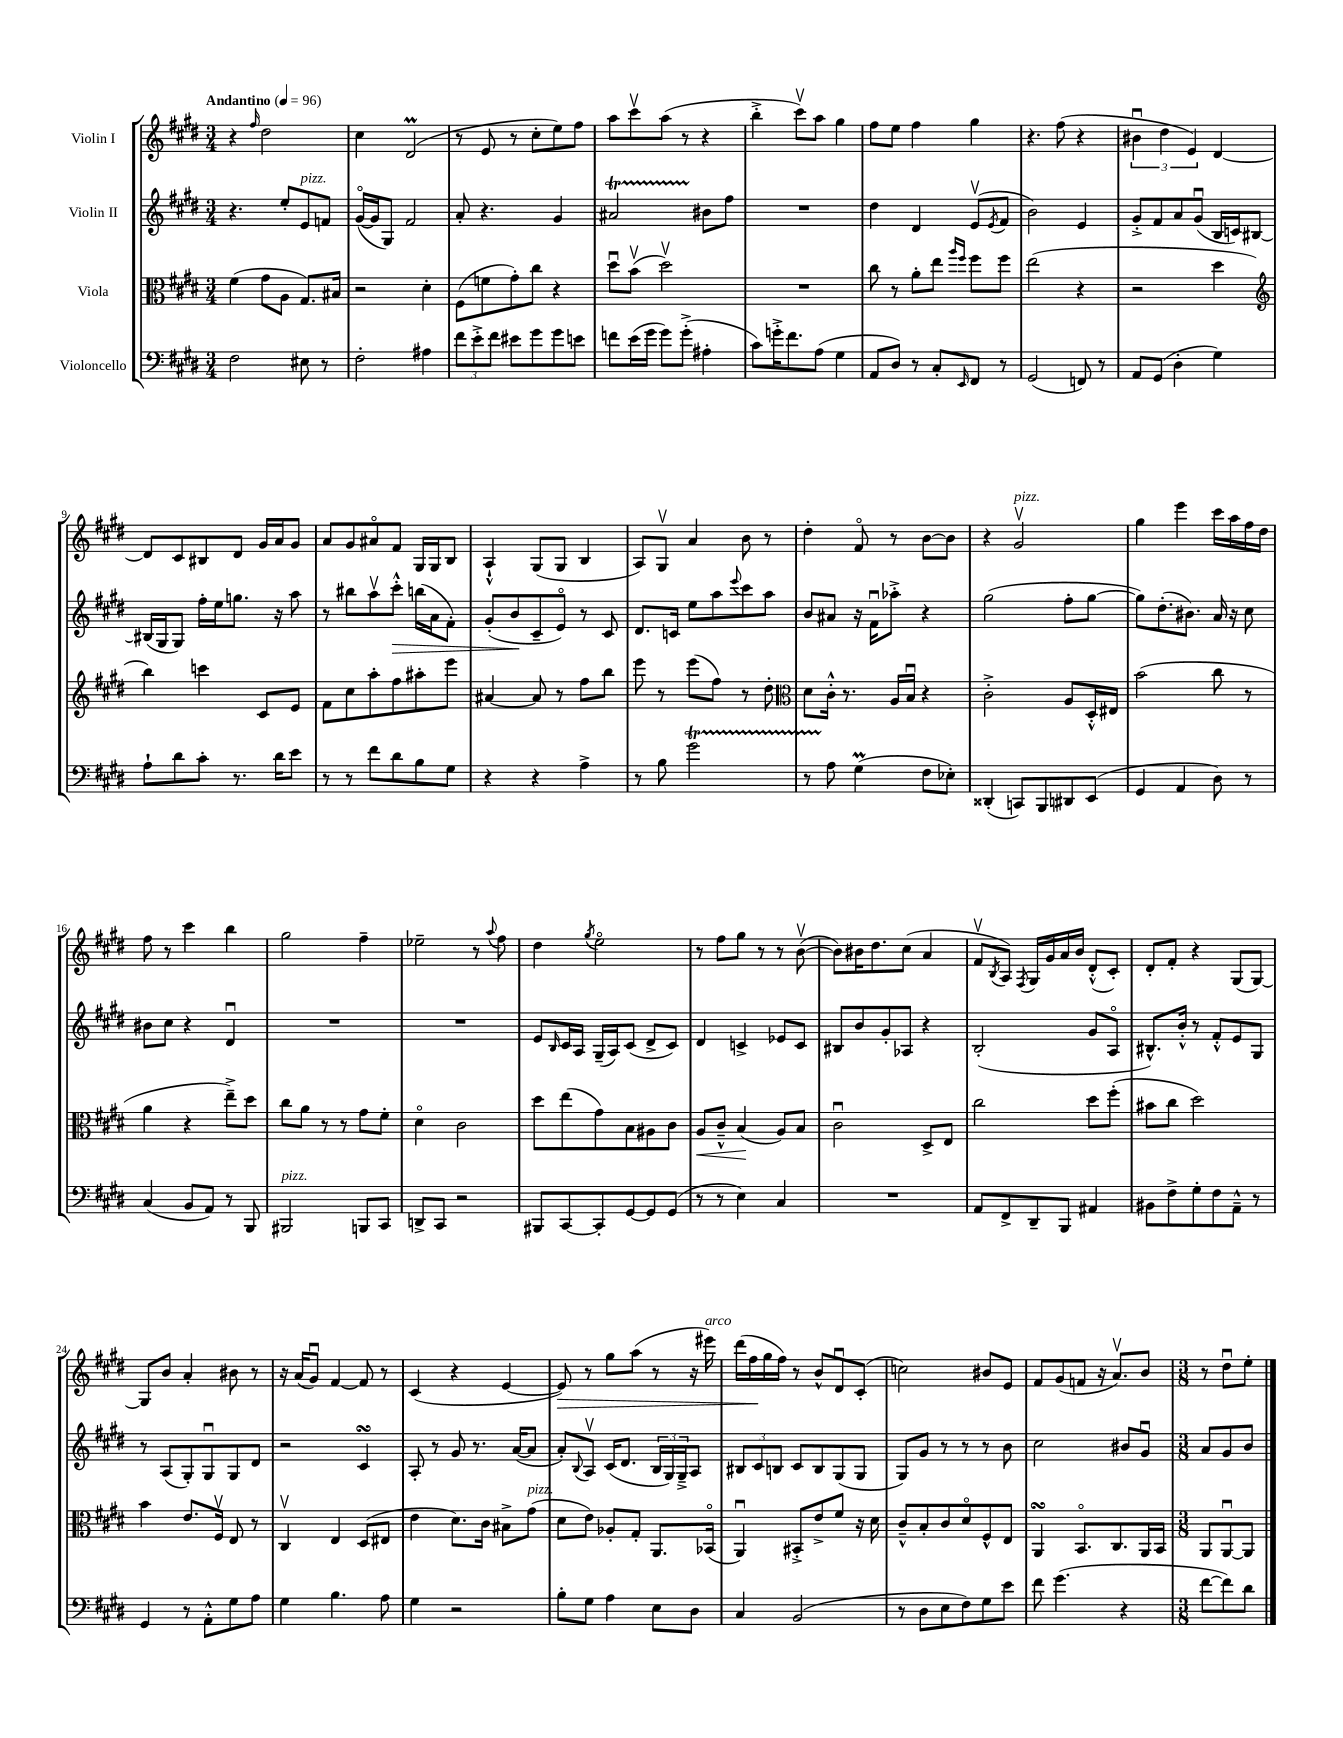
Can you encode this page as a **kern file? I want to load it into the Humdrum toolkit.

**kern	**kern	**dynam	**kern	**dynam	**kern	**dynam
*part4	*part3	*part3	*part2	*part2	*part1	*part1
*staff4	*staff3	*staff3	*staff2	*staff2	*staff1	*staff1
*I"Violoncello	*I"Viola	*	*I"Violin II	*	*I"Violin I	*
*clefF4	*clefC3	*	*clefG2	*	*clefG2	*
*k[f#c#g#d#]	*k[f#c#g#d#]	*	*k[f#c#g#d#]	*	*k[f#c#g#d#]	*
*M3/4	*M3/4	*	*M3/4	*	*M3/4	*
*MM96	*MM96	*	*MM96	*	*MM96	*
=1	=1	=1	=1	=1	=1	=1
!	!	!	!	!	!LO:TX:a:B:t=Andantino	!
2F#\	(4f#\	.	4.r	.	4r	.
.	.	.	.	.	16qqff#/	.
.	8g#\L	.	.	.	2dd#\	.
.	8A\J	.	8ee'/L	.	.	.
!	!	!	!LO:TX:a:i:t=pizz.	!	!	!
8E#X\	8.G#/L)	.	8e/	.	.	.
8r	.	.	8fn/J	.	.	.
.	16B#X/Jk	.	.	.	.	.
=2	=2	=2	=2	=2	=2	=2
2F#'\	2r	.	([16g#/LL	.	4cc#\	.
.	.	.	16g#/J]	.	.	.
.	.	.	8G#/J)	.	.	.
.	.	.	2f#/	.	(2d#m/	.
4A#X\	4d#'\	.	.	.	.	.
=3	=3	=3	=3	=3	=3	=3
12f#\L	(8F#\L	.	8a'/	.	8r	.
12e'^\	.	.	.	.	.	.
.	8fn\	.	4.r	.	8e/	.
12f#\J	.	.	.	.	.	.
8e#X\L	8g#'\)	.	.	.	8r	.
8g#\	8cc#\J	.	.	.	8cc#'\L	.
8g#\	4r	.	4g#/	.	8ee\)	.
8en\J	.	.	.	.	8ff#\J	.
=4	=4	=4	=4	=4	=4	=4
8fn\L	8dd#u\L	.	2a#Xt/	.	8aa\L	.
(16e\L	(8bv\J	.	.	.	8ccc#v\	.
16g#\JJ	.	.	.	.	.	.
8g#\L)	2dd#v\)	.	.	.	(8aa\J	.
(8g#'^\J	.	.	.	.	8r	.
4A#X'\	.	.	8b#X\L	.	4r	.
.	.	.	8ff#\J	.	.	.
=5	=5	=5	=5	=5	=5	=5
8c#\L)	2.r	.	2.r	.	4bb'^\	.
16gn'^\K	.	.	.	.	.	.
8.f#\	.	.	.	.	.	.
.	.	.	.	.	8ccc#v\L)	.
(8A\J	.	.	.	.	8aa\J	.
4G#\	.	.	.	.	4gg#\	.
=6	=6	=6	=6	=6	=6	=6
8AA/L	8cc#\	.	4dd#\	.	8ff#\L	.
8D#/J)	8r	.	.	.	8ee\J	.
8r	8a'\L	.	4d#/	.	4ff#\	.
8C#'/L	8ee\J	.	.	.	.	.
.	16qqaa/LL	.	.	.	.	.
16qqEE/	16qqff#/JJ	.	.	.	.	.
8FF#/J	8ff#\L	.	(8ev/L	.	4gg#\	.
.	.	.	8qe/	.	.	.
8r	8ff#\J	.	8f#/J	.	.	.
=7	=7	=7	=7	=7	=7	=7
(2GG#/	(2ee\	.	2b\)	.	4.r	.
.	.	.	.	.	(8ff#\	.
8FFn/)	4r	.	4e/	.	4r	.
8r	.	.	.	.	.	.
=8	=8	=8	=8	=8	=8	=8
8AA/L	2r	.	8g#'^/L	.	6b#Xu\	.
(8GG#/J	.	.	8f#/	.	.	.
.	.	.	.	.	6dd#\	.
4D#'\	.	.	8a/	.	.	.
.	.	.	.	.	6e/)	.
.	.	.	(8g#u/J	.	.	.
4G#\)	4dd#\	.	16B/LL	.	[4d#/	.
.	.	.	16cn/J)	.	.	.
.	.	.	[8B#X/J	.	.	.
!!LO:LB:g=z
=9	=9	=9	=9	=9	=9	=9
*	*clefG2	*	*	*	*	*
8A`\L	4bb\)	.	(16B#X/LL]	.	8d#/L]	.
.	.	.	16G#/J	.	.	.
8d#\	.	.	8G#/J)	.	8c#/	.
8c#'\J	4cccn\	.	16ff#'\LL	.	8B#X/	.
.	.	.	16ee\J	.	.	.
8.r	.	.	8.ggn\J	.	8d#/J	.
.	8c#/L	.	.	.	16g#/LL	.
16d#\KL	.	.	16r	.	16a/J	.
8e\J	8e/J	.	8aa\	.	8g#/J	.
=10	=10	=10	=10	=10	=10	=10
8r	8f#\L	.	8r	.	8a/L	.
8r	8cc#\	.	8bb#X\L	.	8g#/	.
8f#\L	8aa'\	.	8aav\	.	8a#X/	.
!	!	!	!	!LO:HP:b	!	!
8d#\	8ff#\	.	8ccc#'^^\J	>	8f#/J	.
8B\	8aa#X'\	.	(16bbn\LL	.	16G#/LL	.
.	.	.	16a\J	.	16G#/J	.
8G#\J	8eee\J	.	8f#'\J)	.	8B/J	.
=11	=11	=11	=11	=11	=11	=11
4r	[4a#X/	.	(8g#'/L	.	4A`^^/	.
.	.	.	8b/	.	.	.
4r	8a#/]	.	8c#~/	]	(8G#/L	.
.	8r	.	8e/J)	.	8G#/J	.
4A^\	8ff#\L	.	8r	.	4B/	.
.	8bb\J	.	8c#/	.	.	.
=12	=12	=12	=12	=12	=12	=12
8r	8eee\	.	8.d#/L	.	8A/L)	.
8B\	8r	.	.	.	8G#v/J	.
.	.	.	16cn/Jk	.	.	.
2g#t\	(8eee\L	.	8ee\L	.	4a/	.
.	8ff#\J)	.	8aa\	.	.	.
.	.	.	8qqeee/	.	.	.
.	8r	.	8ccc#\	.	8b\	.
.	8dd#'\	.	8aa\J	.	8r	.
=13	=13	=13	=13	=13	=13	=13
*	*clefC3	*	*	*	*	*
8r	8d#\L	.	8b/L	.	4dd#'\	.
8A\	16c#'^^\Jk	.	8a#X/J	.	.	.
.	8.r	.	.	.	.	.
(4G#m\	.	.	16r	.	8f#/	.
.	.	.	16f#u\KL	.	.	.
.	16A/LL	.	8aa-X'^\J	.	8r	.
.	16Bu/JJ	.	.	.	.	.
8F#\L	4r	.	4r	.	[8b\L	.
8E-X'\J)	.	.	.	.	8b\J]	.
=14	=14	=14	=14	=14	=14	=14
(4DD##X'/	2c#'^\	.	(2gg#\	.	4r	.
!	!	!	!	!	!LO:TX:a:i:t=pizz.	!
8CCn/L)	.	.	.	.	2g#v/	.
8BBB/	.	.	.	.	.	.
8DD#X/	8A/L	.	8ff#'\L	.	.	.
(8EE/J	16D#'^^/L	.	[8gg#\J	.	.	.
.	16E#X/JJ	.	.	.	.	.
=15	=15	=15	=15	=15	=15	=15
4GG#/	(2b\	.	8gg#\L])	.	4gg#\	.
.	.	.	(8.dd#'\	.	.	.
4AA/	.	.	.	.	4eee\	.
.	.	.	8.b#X\J)	.	.	.
8D#\)	8cc#\	.	16a/	.	16ccc#\LL	.
.	.	.	16r	.	16aa\	.
8r	8r	.	8cc#\	.	16ff#\	.
.	.	.	.	.	16dd#\JJ	.
!!LO:LB:g=z
=16	=16	=16	=16	=16	=16	=16
(4C#/	4a\	.	8b#X\L	.	8ff#\	.
.	.	.	8cc#\J	.	8r	.
8BB/L	4r	.	4r	.	4ccc#\	.
8AA/J)	.	.	.	.	.	.
8r	8ee~^\L)	.	4d#u/	.	4bb\	.
8BBB/	8dd#\J	.	.	.	.	.
=17	=17	=17	=17	=17	=17	=17
!LO:TX:a:i:t=pizz.	!	!	!	!	!	!
2BBB#X/	8cc#\L	.	2.r	.	2gg#\	.
.	8a\J	.	.	.	.	.
.	8r	.	.	.	.	.
.	8r	.	.	.	.	.
8BBBn/L	8g#\L	.	.	.	4ff#~\	.
8CC#/J	8f#'\J	.	.	.	.	.
=18	=18	=18	=18	=18	=18	=18
8DDn^/L	4d#\	.	2.r	.	2ee-X~\	.
8CC#/J	.	.	.	.	.	.
2r	2c#\	.	.	.	.	.
.	.	.	.	.	8r	.
.	.	.	.	.	8qqaa/	.
.	.	.	.	.	8ff#\	.
=19	=19	=19	=19	=19	=19	=19
8BBB#X/L	8dd#\L	.	8e/L	.	4dd#\	.
.	.	.	16qqB/	.	.	.
[8CC#/	(8ee\	.	16c#/L	.	.	.
.	.	.	16A/JJ	.	.	.
.	.	.	.	.	8qgg#/	.
8CC#'/]	8g#\)	.	(16G#~/LL	.	2ee\	.
.	.	.	16A/J)	.	.	.
[8GG#/	8B\	.	(8c#/J	.	.	.
8GG#/]	8A#X\	.	8d#^/L	.	.	.
(8GG#/J	8c#\J	.	8c#/J)	.	.	.
=20	=20	=20	=20	=20	=20	=20
!	!	!LO:HP:b	!	!	!	!
8r	8A/L	<	4d#/	.	8r	.
8r	8c#~^^/J	.	.	.	8ff#\L	.
4E\)	(4B/	.	4cn^/	.	8gg#\J	.
.	.	.	.	.	8r	.
4C#/	8A/L)	[	8e-X/L	.	8r	.
.	8B/J	.	8c/J	.	([8bv\	.
=21	=21	=21	=21	=21	=21	=21
2.r	2c#u\	.	8B#X/L	.	8b\L])	.
.	.	.	8b/	.	16b#X\K	.
.	.	.	.	.	8.dd#\	.
.	.	.	8g#'/	.	.	.
.	.	.	8A-X/J	.	(8cc#\J	.
.	8D#^/L	.	4r	.	4a/	.
.	8E/J	.	.	.	.	.
=22	=22	=22	=22	=22	=22	=22
8AA/L	2cc#\	.	(2B'/	.	8f#v/L	.
.	.	.	.	.	8qB/	.
8FF#^/	.	.	.	.	8A/J)	.
.	.	.	.	.	8qF#/	.
8DD#~/	.	.	.	.	16G#/LL	.
.	.	.	.	.	16g#/	.
8BBB/J	.	.	.	.	16a/	.
.	.	.	.	.	16b/JJ	.
4AA#X/	8dd#\L	.	8g#/L	.	(8d#'^^/L	.
.	(8ff#'\J	.	8A/J	.	8c#'/J)	.
=23	=23	=23	=23	=23	=23	=23
8BB#X\L	8b#X\L	.	8.B#X^^/L)	.	8d#'/L	.
8F#^\	8cc#\J	.	.	.	8f#'/J	.
.	.	.	16b'^^/Jk	.	.	.
8G#'\	2dd#\)	.	8r	.	4r	.
8F#\	.	.	8f#'^^/L	.	.	.
8AA~^^\J	.	.	8e/	.	(8G#/L	.
8r	.	.	8G#/J	.	[8G#/J)	.
!!LO:LB:g=z
=24	=24	=24	=24	=24	=24	=24
4GG#/	4b\	.	8r	.	8G#/L]	.
.	.	.	(8A/L	.	8b/J	.
8r	8.e/L	.	8G#'/)	.	4a'/	.
8AA'^^\L	.	.	8G#u/	.	.	.
.	16F#v/Jk	.	.	.	.	.
8G#\	8E/	.	8G#/	.	8b#X\	.
8A\J	8r	.	8d#/J	.	8r	.
=25	=25	=25	=25	=25	=25	=25
4G#\	4C#v/	.	2r	.	16r	.
.	.	.	.	.	(16a/KL	.
.	.	.	.	.	8g#u/J)	.
4.B\	4E/	.	.	.	[4f#/	.
.	(8D#/L	.	4c#sSSS/	.	8f#/]	.
8A\	8E#X/J	.	.	.	8r	.
=26	=26	=26	=26	=26	=26	=26
4G#\	4e\	.	8A'/	.	(4c#/	.
.	.	.	8r	.	.	.
2r	8.d#\L)	.	8g#/	.	4r	.
.	.	.	8.r	.	.	.
.	16c#\Jk	.	.	.	.	.
.	8B#X^\L	.	.	.	[4e/	.
.	.	.	([16a/KL	.	.	.
!	!LO:TX:a:i:t=pizz.	!	!	!	!	!
.	(8g#\J	.	8a/J]	.	.	.
=27	=27	=27	=27	=27	=27	=27
!	!	!	!	!	!	!LO:HP:b
8B'\L	8d#\L	.	8a'/L)	.	8e/])	>
.	.	.	8qqB/	.	.	.
8G#\J	8e\J)	.	8Av/J	.	8r	.
4A\	8A-X'/L	.	(16c#/KL	.	8gg#\L	.
.	.	.	8.d#/J	.	.	.
.	8G#'/J	.	.	.	(8aa\J	.
8E\L	8.AA/L	.	24B/LL	.	8r	.
.	.	.	24G#/)	.	.	.
.	.	.	24G#~^/J	.	.	.
8D#\J	.	.	8A/J	.	16r	.
!	!	!	!	!	!LO:TX:a:i:t=arco	!
.	(16BB-X/Jk	.	.	.	16eee#X\)	.
=28	=28	=28	=28	=28	=28	=28
4C#/	4AAu/)	.	12B#X/L	.	(16ddd#\LL	.
.	.	.	.	.	16ff#\	.
.	.	.	12c#/	.	.	.
.	.	.	.	.	16gg#\	]
.	.	.	12Bn/J	.	.	.
.	.	.	.	.	16ff#\JJ)	.
(2BB/	8BB#X'^/L	.	8c#/L	.	8r	.
.	8e^/	.	8B/	.	8b^^/L	.
.	8f#/J	.	(8G#/	.	8d#u/	.
.	16r	.	8G#/J	.	(8c#'/J	.
.	16d#\	.	.	.	.	.
=29	=29	=29	=29	=29	=29	=29
8r	8c#~^^/L	.	8G#/L)	.	2ccn\)	.
8D#\L	8B'/	.	8g#/J	.	.	.
8E\	8c#/	.	8r	.	.	.
8F#\)	8d#/	.	8r	.	.	.
8G#\	8F#^^/	.	8r	.	8b#X/L	.
8e\J	8E/J	.	8b\	.	8e/J	.
=30	=30	=30	=30	=30	=30	=30
8f#\	4AAsSSs/	.	2cc#\	.	8f#/L	.
(4.g#\	.	.	.	.	(8g#/	.
.	8.BB/L	.	.	.	8fn/J	.
.	.	.	.	.	16r	.
.	8.C#/	.	.	.	8.av/L)	.
4r	.	.	8b#X/L	.	.	.
.	16AA/L	.	8g#u/J	.	8b/J	.
.	16BB/JJ	.	.	.	.	.
=31	=31	=31	=31	=31	=31	=31
*M3/8	*M3/8	*	*M3/8	*	*M3/8	*
[8f#\L	8AA/L	.	8a/L	.	8r	.
8f#\])	[8AAu/	.	8g#/	.	8dd#u\L	.
8d#\J	8AA/J]	.	8b/J	.	8ee'\J	.
==	==	==	==	==	==	==
*-	*-	*-	*-	*-	*-	*-
